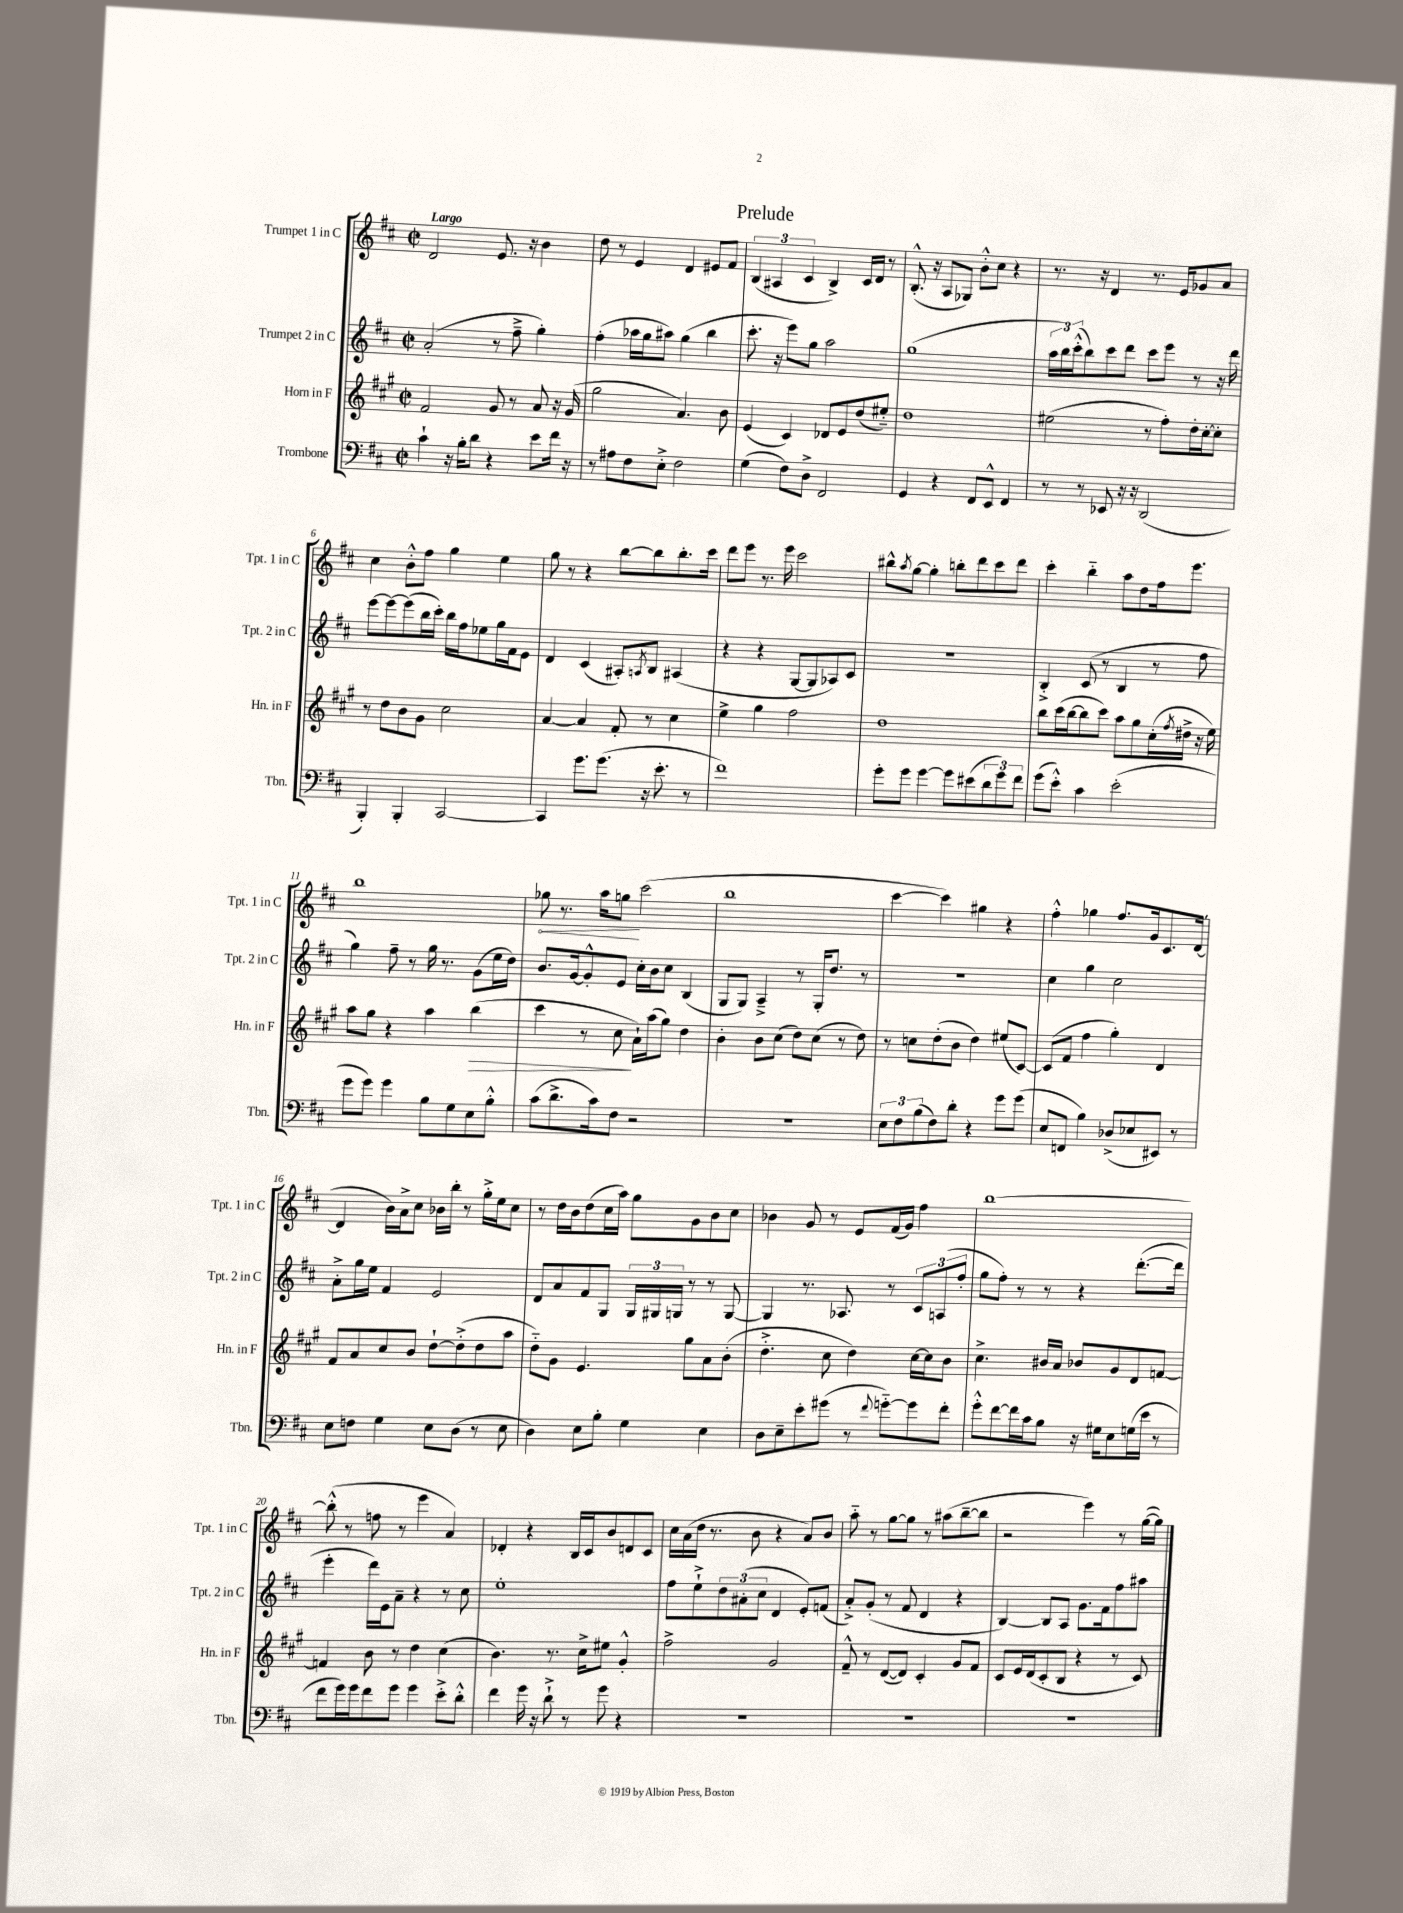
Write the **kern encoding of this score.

**kern	**kern	**kern	**kern
*staff4	*staff3	*staff2	*staff1
*clefF4	*clefG2	*clefG2	*clefG2
*k[f#c#]	*k[f#c#g#]	*k[f#c#]	*k[f#c#]
*M2/2	*M2/2	*M2/2	*M2/2
*met(c|)	*met(c|)	*met(c|)	*met(c|)
4c#`	2f#	(2a'	2d
16r	.	.	.
16B'	.	.	.
8d	.	.	.
4r	8g#	8r	8.e
.	8r	8ff#~^	.
.	.	.	16r
8e	8a	4gg')	4b
16f#	16r	.	.
16r	(16g#	.	.
=	=	=	=
8r	2gg#	(4ff#'	8dd
8A#	.	.	8r
8F#	.	16aa-	4e
.	.	16gg	.
8E'^	.	8aa#)	.
2F#	4.a)	(4gg	4d
.	.	4bb	8e#
.	8b	.	8f#
=	=	=	=
(4G	(4e	8.ccc#'	(6B
.	.	.	6A#
.	.	16r	.
8F#)	4c#)	8eee)	.
.	.	.	6c#
8D^	.	8gg	.
2FF#	8d-	2aa	4B^)
.	8e	.	.
.	(8dd	.	16c#
.	.	.	16d
.	8ee#'~)	.	8r
=	=	=	=
4GG	1dd	(1gg	(8.B'^^
.	.	.	16r
4r	.	.	8A
.	.	.	8G-)
8FF#	.	.	8b'^^
8EE^^	.	.	8cc#
4FF#	.	.	4r
=	=	=	=
8r	(2ee#	24aa	8.r
.	.	24bb)	.
.	.	(24ccc#'^^	.
8r	.	8bb)	.
.	.	.	16r
8EE-	.	8ccc#	4d
16r	.	8ddd	.
16r	.	.	.
(2DD	8r	8ccc#	8.r
.	8ff#')	8eee	.
.	.	.	16e
.	16dd'	8r	8g-
.	[16cc#'	.	.
.	8cc#']	16r	8a
.	.	16ddd	.
=	=	=	=
4BBB')	8r	[8eee	4cc#
.	8dd	8eee_	.
4BBB'	8b	(8eee]	8b'^^
.	8g#	16bb	8ff#
.	.	16ccc#')	.
[2CC#	2cc#	16bb	4gg
.	.	16ff#	.
.	.	8ee-	.
.	.	16gg	4ee
.	.	16f#	.
.	.	8e	.
=	=	=	=
4CC#]	[4a	4d	8gg
.	.	.	8r
8.g	4a]	(4c#	4r
(8.g	.	.	.
.	8f#'	8A#')	[8bb
.	.	8qA	.
16r	8r	8B	8bb]
8.e'	.	.	.
.	4cc#	(4A#	8.bb'
8r	.	.	.
.	.	.	16ccc#
=	=	=	=
1f#)	4ee^	4r	8ddd
.	.	.	8eee
.	4gg#	4r	8.r
.	.	.	16eee
.	2ff#	[8G	2ccc#
.	.	8G]	.
.	.	8A-)	.
.	.	8c#	.
=	=	=	=
8g'	1dd	1r	8bb#^^
.	.	.	8qaa
8g	.	.	[8gg
[4g	.	.	4gg']
8g]	.	.	8bb'
(8e#	.	.	8ddd
12d	.	.	8ccc#
12g)	.	.	.
.	.	.	8ddd
12f#	.	.	.
=	=	=	=
(8g	8bb	4B'^	4ccc#'
8e'^^)	(16ccc#	.	.
.	[16bb	.	.
4c#	8bb]	(8c#	4bb'~
.	8ccc#)	8r	.
(2e'	8aa	4B	8aa
.	8gg#	.	8dd
.	(16cc#'	8r	16ff#
.	8qff#	.	.
.	16dd#^	.	8.eee
.	16r	8ff#	.
.	16ee)	.	.
=	=	=	=
8g	8aa	4gg)	1bb
8g)	8gg#	.	.
4g	4r	8ff#~	.
.	.	8r	.
8B	4aa	16gg	.
.	.	8.r	.
8G	.	.	.
8E	(4bb	(8g	.
8B'^^	.	16ee	.
.	.	16dd)	.
=	=	=	=
(8c#	4ccc#	8.b	8gg-
8.d^	.	.	8.r
.	.	[16g	.
.	8r	8g'^^]	.
16c#)	.	.	16aa
8F#	8cc#	8e	8gg
2r	16a`)	16cc#'	(2ccc#
.	(16aa	16b	.
.	8gg#)	8cc#	.
.	4dd	(4B	.
=	=	=	=
1r	4b'	8G	1bb
.	.	8G)	.
.	8b	4A~^	.
.	(8cc#	.	.
.	8dd)	8r	.
.	(8cc#	16G'	.
.	.	8.dd	.
.	8r	.	.
.	8dd)	8r	.
=	=	=	=
12E	8r	1r	[4ccc#
12F#	.	.	.
.	8cc	.	.
(12B	.	.	.
8F#)	(8dd'	.	4ccc#])
8d'	8b	.	.
4r	4dd)	.	4gg#
8g	(8ee#	.	4r
(8g	[8c#)	.	.
=	=	=	=
8E	(8c#]	4cc#	4ff#'^^
8FF	8f#	.	.
4B)	4ff#	4gg	4gg-
(8D-^	4gg#')	2cc#	8.ff#
8E-	.	.	.
.	.	.	16g
8EE#)	4d	.	8.c#
8r	.	.	.
.	.	.	([16d
=	=	=	=
8E	8f#	8a'^	4d]
8F	8a	16gg	.
.	.	16ee	.
4G	8cc#	4f#	16b)
.	.	.	16a^
.	8b	.	8cc#
8E	[8dd`	2e	16b-
.	.	.	16bb'
(8D	(8dd'^]	.	8r
8r	8dd	.	16gg'^
.	.	.	16ee
8E	8aa	.	8cc#
=	=	=	=
4D)	8dd'~)	8d	8r
.	8g#	8a	16dd
.	.	.	16b
8E	4.e	8f#	(8dd
8B'	.	8G	16cc#
.	.	.	16aa)
4G	.	24G	8gg
.	.	24G#	.
.	.	24G	.
.	8gg#	8r	8g
4E	8a	8r	8b
.	(8b'	[8G	8cc#
=	=	=	=
8D	4.dd'^	4G]	4b-
8E~	.	.	.
8e'	.	8.r	8g
(8g#	8cc#	.	8r
.	.	8.A-	.
8r	4dd)	.	8e
8qqf#	.	.	.
[8g'~)	.	8r	(16f#
.	.	.	16g)
8g]	[16cc#	12c#	4ff#
.	16cc#]	.	.
.	.	(12A	.
8f#'	8b	.	.
.	.	12ff#'	.
=	=	=	=
8g'^^	4.cc#^	8gg	[1bb
[8f#	.	8ff#')	.
16f#]	.	8r	.
16c#	.	.	.
8B	16b#	8r	.
.	16a	.	.
16r	8b-	4r	.
16G#	.	.	.
8E	8g#	.	.
(16G	8d	([8.ddd'	.
16e	.	.	.
8r	[8f	.	.
.	.	16ddd]	.
=	=	=	=
8f#	4f]	4eee'	(8bb'^^]
16g)	.	.	8r
16g	.	.	.
8f#	8b	16ddd)	8ff
.	.	16e	.
8g	8r	8a~	8r
4g	4dd	4r	4eee
8e'^	(4cc#	8r	4a)
8d'^^	.	8cc#	.
=	=	=	=
4f#	4.b)	1ee'	4d-'
16g	.	.	4r
16r	.	.	.
8d`^	8.r	.	.
8r	.	.	16B
.	16cc#^	.	16c#
8g	8ee#	.	8b
4r	4g#'^^	.	8d
.	.	.	8c#
=	=	=	=
1r	2ff#^	8ff#	16cc#
.	.	.	(16a
.	.	8ee`^	16dd
.	.	.	8.r
.	.	12dd	.
.	.	(12a#'	.
.	.	.	8b
.	.	12cc#	.
.	2g#	4d	4r
.	.	8e')	8a)
.	.	(8f	8b
=	=	=	=
1r	8f#~^^	8a'^)	8aa'~
.	8r	(8g'	8r
.	([8d	8r	[8gg
.	8d])	8f#	8gg]
.	4c#'	4d	8r
.	.	.	(8aa#
.	8g#	4r	[8bb~
.	8f#	.	8bb]
=	=	=	=
1r	8c#	[4B)	2r
.	16e	.	.
.	(16d	.	.
.	8c#'	8B]	.
.	8B	8A	.
.	4r	8.g	4eee)
.	.	16f#	.
.	8r	8ff#	8r
.	8c#)	8aa#	([16gg
.	.	.	16gg])
==	==	==	==
*-	*-	*-	*-
